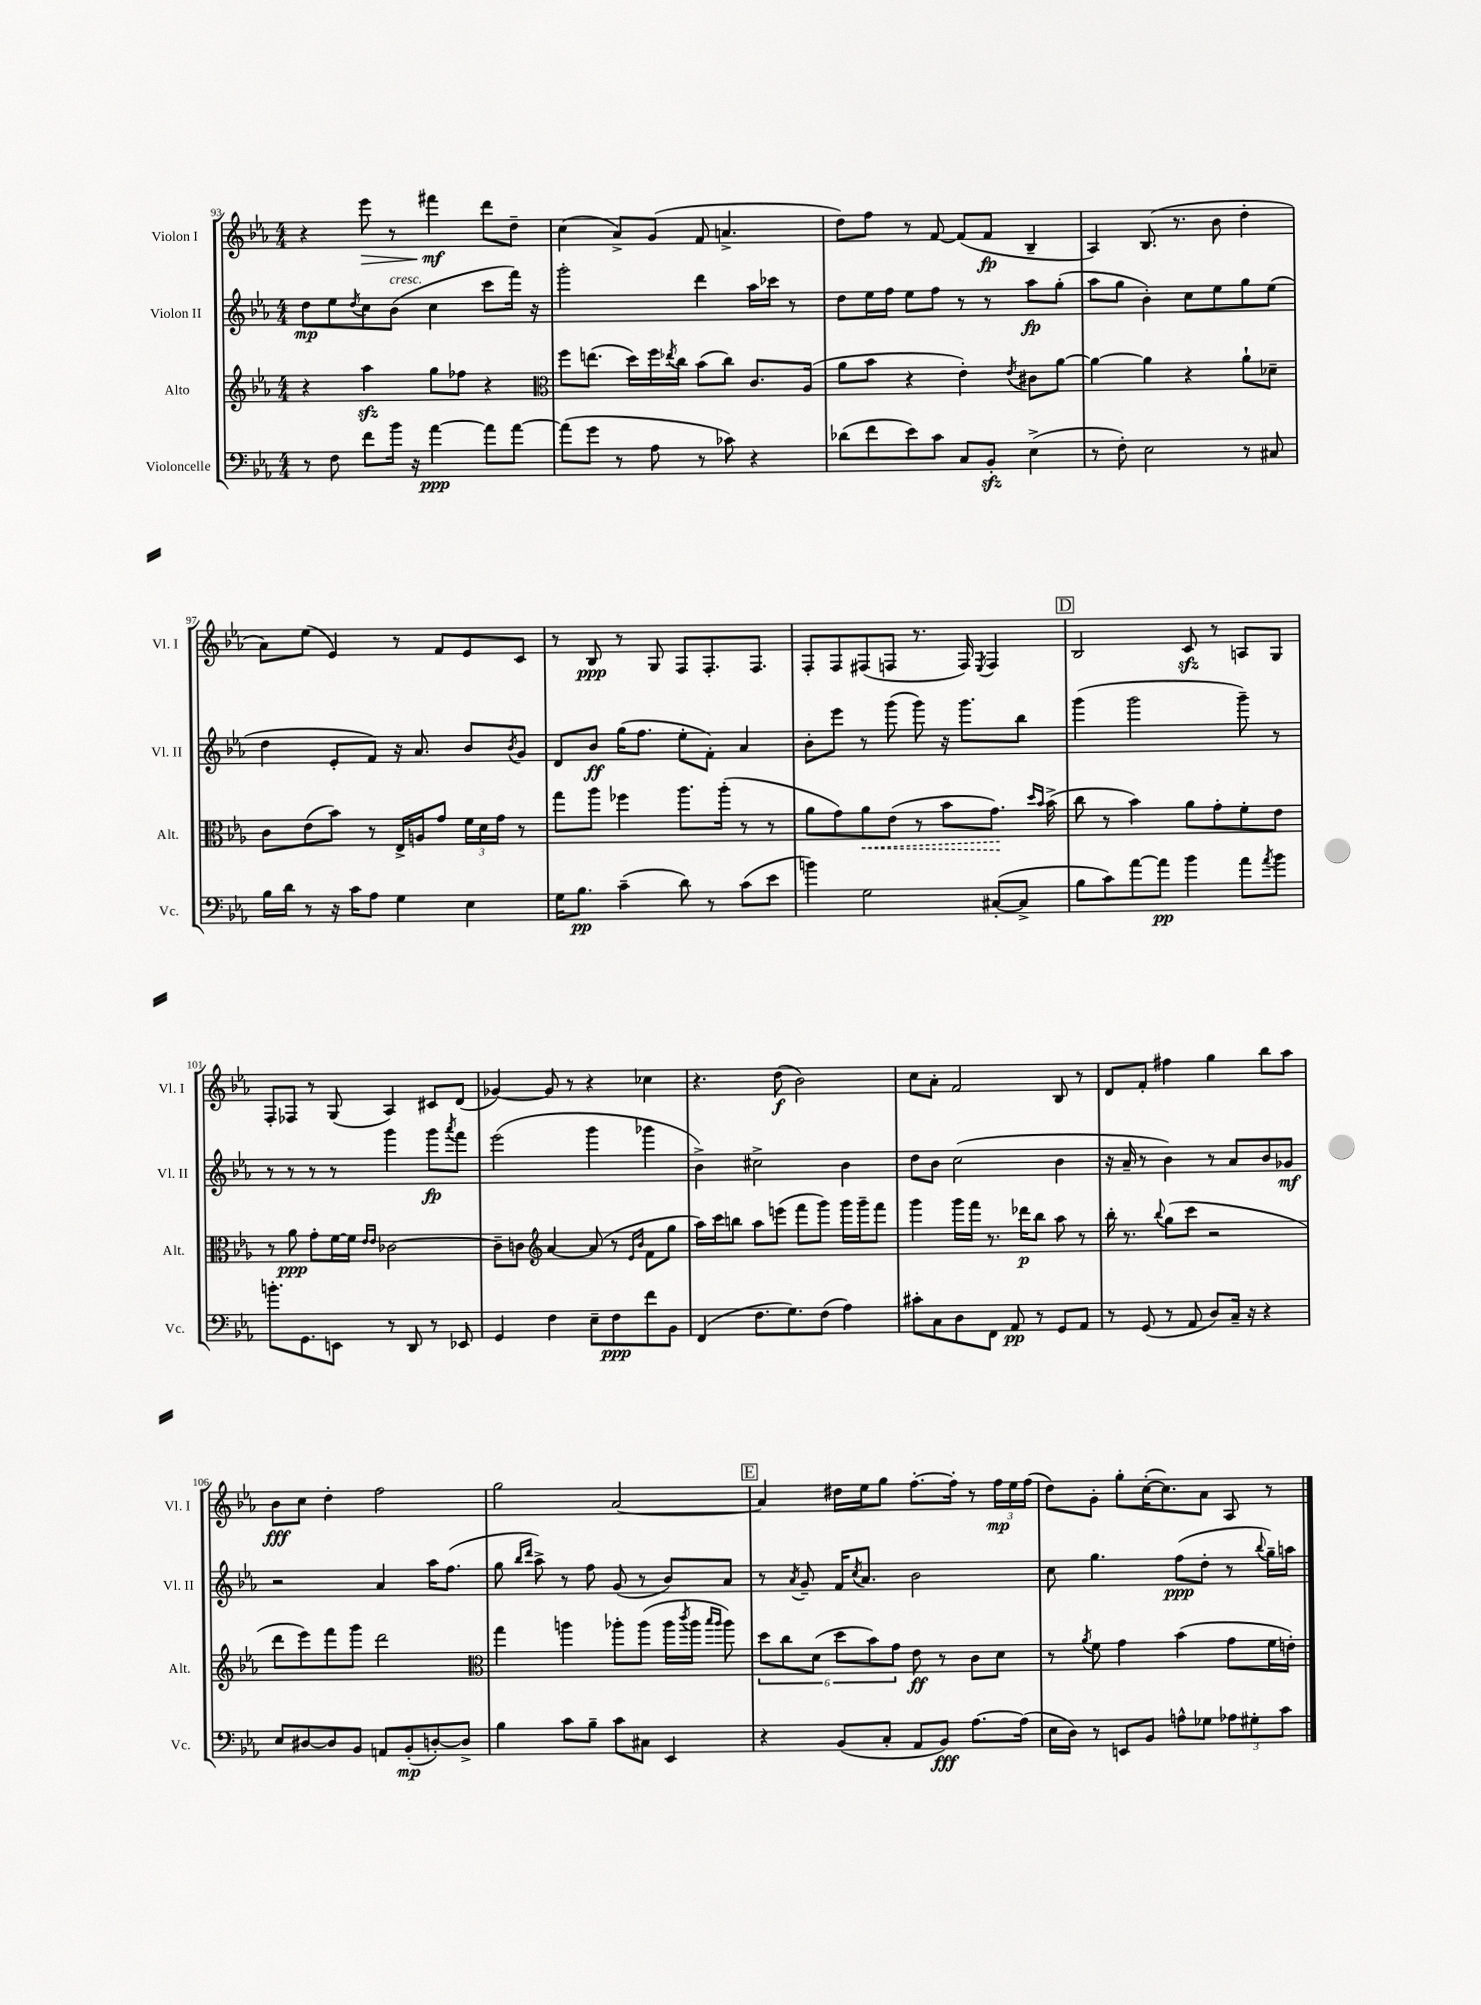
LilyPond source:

<<
\new StaffGroup <<
\new Staff = "s0" \with { instrumentName = "Violon I" shortInstrumentName = "Vl. I" } {
    \clef treble \key ees \major \numericTimeSignature \time 4/4
    r4 ees'''8\> r8 fis'''4\mf\! d'''8 d''8-- |
    c''4( aes'8->) g'8( f'8 a'4.-> |
    d''8) f''8 r8 f'8~ f'8( f'8\fp bes4-- |
    aes4) bes8.( r8. bes'8 d''4-. |
    aes'8) ees''8( ees'4) r8 f'8 ees'8 c'8 |
    r8 bes8\ppp r8 g8 f8 f8.-. f8. |
    f8-. f8 fis8( f8 r8. f16) \acciaccatura { ees8 } f4 |
    \mark \markup { \box "D" } bes2 c'8\sfz r8 a8 g8 |
    f8-. fes8 r8 g8( aes4) cis'8 d'8( |
    ges'4~) ges'8 r8 r4 ces''4 |
    r4. d''8\f( bes'2) |
    c''8 aes'8-. f'2 bes8 r8 |
    d'8 f'8-. fis''4 g''4 bes''8 aes''8 |
    bes'8\fff c''8 d''4-. f''2 |
    g''2 aes'2~ |
    \mark \markup { \box "E" } aes'4 dis''16 ees''16 g''8 f''8.~-. f''16-. r8 \tuplet 3/2 { f''16\mp ees''16 f''16( } |
    d''8) g'8-. g''8-. c''16~-.( c''8.) aes'8 aes8 r8 \bar "|." |
}
\new Staff = "s1" \with { instrumentName = "Violon II" shortInstrumentName = "Vl. II" } {
    \clef treble \key ees \major \numericTimeSignature \time 4/4
    d''8\mp ees''8 \acciaccatura { d''8 } c''8 bes'8^\markup { \italic "cresc." }( c''4 c'''8 f'''16) r16 |
    g'''2-. d'''4 aes''16 ces'''16 r8 |
    d''8 ees''16 f''16 ees''8 f''8 r8 r8 aes''8\fp g''8-.( |
    aes''8 g''8 bes'4-.) c''8 ees''8 g''8 ees''8( |
    d''4 ees'8-. f'8) r16 aes'8. bes'8 \acciaccatura { bes'8 } g'8 |
    d'8 bes'8\ff g''16( f''8. ees''8-. f'8-.) aes'4 |
    bes'8-. ees'''8 r8 g'''8( g'''8) r16 g'''8. bes''8 |
    \mark \markup { \box "D" } g'''4( g'''2 g'''8--) r8 |
    r8 r8 r8 r8 g'''4 g'''8\fp \acciaccatura { aes'''8 } f'''8 |
    ees'''2( g'''4 ges'''4 |
    bes'4->) cis''2-> bes'4 |
    d''8 bes'8 c''2( bes'4 |
    r16 aes'16-- r8 bes'4) r8 aes'8 bes'8 ges'8\mf |
    r2 aes'4 aes''16 f''8.( |
    g''8 \grace { bes''16 d'''16 } aes''8->) r8 f''8 g'8( r8 bes'8) aes'8 |
    \mark \markup { \box "E" } r8 \acciaccatura { aes'8 } g'8-- f'16 \acciaccatura { c''8 } aes'8. bes'2 |
    c''8 g''4. f''8\ppp( d''8-. r8 \appoggiatura { bes''8 } g''16--) a''16 \bar "|." |
}
\new Staff = "s2" \with { instrumentName = "Alto" shortInstrumentName = "Alt." } {
    \clef treble \key ees \major \numericTimeSignature \time 4/4
    r4 aes''4\sfz g''8 fes''8 r4 |
    \clef alto f''8 e''8.( d''16) f''16 \acciaccatura { ees''8 } c''16 bes'8( c''8) c'8. aes16( |
    aes'8 bes'8 r4 ees'4-.) \acciaccatura { ees'8 } cis'8 aes'8~ |
    aes'4~ aes'4 r4 aes'8-! des'8-- |
    c'8 ees'8( bes'8) r8 ees16-> a16 g'8 \tuplet 3/2 { f'16 d'16 g'16 } r8 |
    g''8 aes''8 fes''4 aes''8. aes''16-.( r8 r8 |
    aes'8 g'8) \once \override Hairpin.style = #'dashed-line aes'8\< ees'8( r8 bes'8 g'8.\!) \grace { d''16 bes'16 } bes'16->( |
    \mark \markup { \box "D" } c''8 r8 bes'4) aes'8 g'8-. f'8-. ees'8 |
    r8 aes'8\ppp g'8-. f'16~ f'16 \grace { ees'16 ees'16 } ces'2~ |
    ces'8-- c'8 \clef treble aes'4~ aes'8( r8 \grace { ees'16 bes'16 } f'8 g''8 |
    aes''16) c'''16 b''8 aes''8 e'''8( f'''8 g'''8) g'''16 g'''16-- f'''8 |
    g'''4 g'''16 f'''16 r8. des'''16\p bes''8 aes''8 r8 |
    bes''16-. r8. \appoggiatura { bes''8 } g''8( c'''8 r2 |
    d'''8 ees'''8) f'''8 g'''8 d'''2 |
    \clef alto g''4 a''4 aes''8-. aes''8( aes''16 \acciaccatura { c'''8 } aes''16 \grace { bes''16 aes''16 } aes''8) |
    \mark \markup { \box "E" } \tuplet 6/4 { d''8 c''8 d'8( d''8 bes'8) g'8 } ees'8\ff r8 c'8 d'8 |
    r8 \acciaccatura { aes'8 } f'8 g'4 bes'4( g'8 f'16 e'16-.) \bar "|." |
}
\new Staff = "s3" \with { instrumentName = "Violoncelle" shortInstrumentName = "Vc." } {
    \clef bass \key ees \major \numericTimeSignature \time 4/4
    r8 f8 f'8 bes'16 r16 aes'4~\ppp aes'8 aes'8~ |
    aes'8( g'8 r8 aes8 r8 ces'8) r4 |
    des'8( f'8 ees'8) c'8 c8 bes,8-.\sfz ees4->( |
    r8 f8-.) ees2 r8 cis8 |
    bes16 d'16 r8 r16 c'16 aes8 g4 ees4 |
    g16 bes8.\pp c'4--( d'8) r8 c'8( ees'8 |
    b'4) g2 cis8~-.( cis8-> |
    \mark \markup { \box "D" } bes8 c'8) aes'8~ aes'8\pp bes'4 aes'8 \acciaccatura { aes'8 } bes'8 |
    b'8.-. g,8. e,8 r8 d,8 r8 ees,8 |
    g,4 f4 ees8-- f8\ppp f'8 bes,8 |
    f,4( f8. g8.) f8( aes4) |
    cis'8-. c8 d8 f,8 aes,8\pp r8 g,8 aes,8 |
    r8 g,8( r8 aes,8 d8) c16-- r16 r4 |
    ees8 dis8~ dis8 bes,8 a,8 bes,8-.\mp( d8~-.) d8-> |
    bes4 c'8 bes8-- c'8 cis8 ees,4 |
    \mark \markup { \box "E" } r4 bes,8( c8-. aes,8 bes,8\fff) aes8.~ aes16( |
    ees16 d16) r8 e,8 bes,8 a8-^ ges8 \tuplet 3/2 { aes8 gis8-. c'8 } \bar "|." |
}
>>
>>
\layout { \context { \Score currentBarNumber = #93 } }
